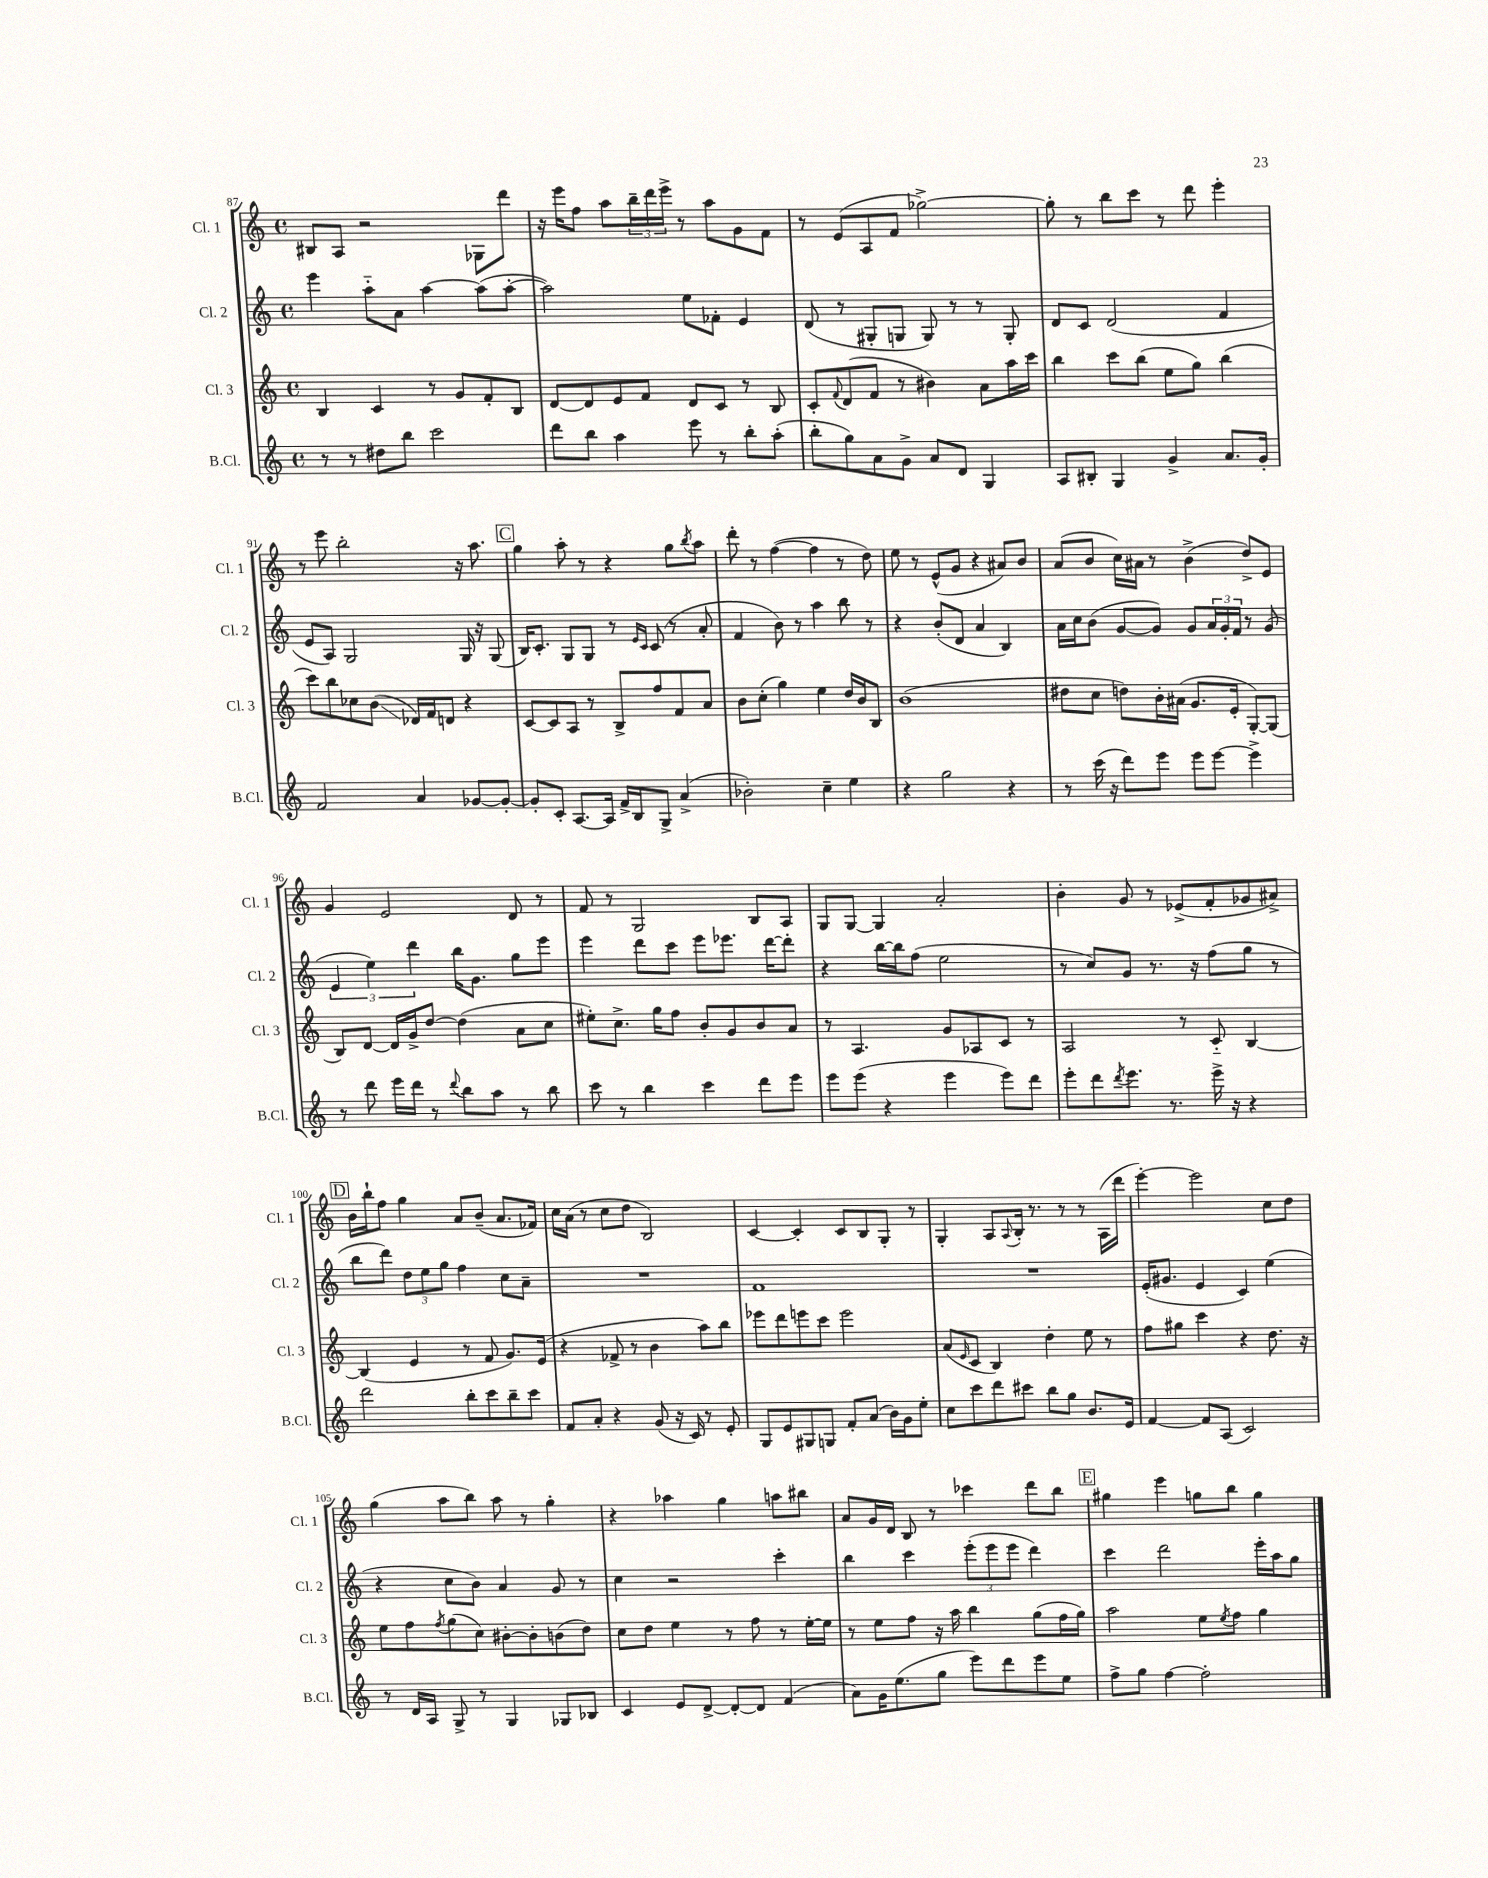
<<
\new StaffGroup <<
\new Staff = "s0" \with { instrumentName = "Cl. 1" shortInstrumentName = "Cl. 1" } {
    \clef treble \key c \major \defaultTimeSignature \time 4/4
    bis8 a8 r2 ges8 d'''8 |
    r16 e'''16 f''8 a''8 \tuplet 3/2 { b''16-- d'''16 e'''16-> } r8 a''8 g'8 f'8 |
    r8 e'8( a8 f'8 ges''2~->) |
    ges''8-. r8 b''8 c'''8 r8 d'''8 e'''4-. |
    r8 e'''8 b''2-. r16 a''8. |
    \mark \markup { \box "C" } g''4 a''8-. r8 r4 g''8 \acciaccatura { b''8 } a''8 |
    d'''8-. r8 f''4~( f''4 r8 d''8) |
    e''8 r8 e'8-^( g'8 r4 ais'8) b'8 |
    a'8( b'8 c''16) ais'16 r8 b'4->( d''8->) e'8 |
    g'4 e'2 d'8 r8 |
    f'8 r8 g2 b8 a8 |
    g8 g8~ g4 a'2-. |
    b'4-. g'8 r8 ees'8->( f'8-. ges'8 ais'8->) |
    \mark \markup { \box "D" } b'16 b''16-! f''8 g''4 a'8 b'8--( a'8. fes'16) |
    c''16 a'16( r8 c''8 d''8 b2) |
    c'4~ c'4-. c'8 b8 g8-. r8 |
    g4-. a8 \appoggiatura { a8 } b16-. r8. r8 r8 a16( d'''16 |
    e'''4~-.) e'''2 c''8 d''8 |
    g''4( a''8 b''8) a''8 r8 g''4-. |
    r4 aes''4 g''4 a''8 bis''8 |
    a'8 g'16 d'16 b8 r8 ces'''4 d'''8 b''8 |
    \mark \markup { \box "E" } gis''4 e'''4 g''8 b''8 g''4 \bar "|." |
}
\new Staff = "s1" \with { instrumentName = "Cl. 2" shortInstrumentName = "Cl. 2" } {
    \clef treble \key c \major \defaultTimeSignature \time 4/4
    e'''4 a''8-_ a'8 a''4~ a''8( a''8~-. |
    a''2) e''8 fes'8-. e'4 |
    d'8( r8 gis8-. g8 g8) r8 r8 g8-. |
    d'8 c'8 d'2( f'4 |
    e'8 a8) g2 g16 r16 g8( |
    \mark \markup { \box "C" } b16) c'8.-. g8 g8 r8 \grace { e'16 c'16 } c'8( r8 a'8-. |
    f'4 b'8) r8 a''4 b''8 r8 |
    r4 b'8-.( d'8 a'4 b4) |
    a'16 c''16 b'8( g'8~ g'8) g'8 \tuplet 3/2 { a'16 g'16-. f'16 } r8 g'8( |
    \tuplet 3/2 { e'4 e''4) d'''4 } b''16 g'8. g''8 e'''8 |
    e'''4 d'''8 c'''8 e'''8 ees'''8. d'''16~ d'''8-. |
    r4 b''16~ b''16 f''8( e''2 |
    r8 c''8) g'8 r8. r16 f''8( g''8 r8 |
    \mark \markup { \box "D" } b''8 d'''8) \tuplet 3/2 { d''8 e''8 g''8 } f''4 c''8 a'8-- |
    R1 |
    f'1 |
    R1 |
    e'16-.( gis'8. e'4 c'4) e''4( |
    r4 c''8 b'8) a'4 g'8 r8 |
    c''4 r2 c'''4-. |
    b''4 c'''4 \tuplet 3/2 { e'''8-.( e'''8 e'''8 } d'''4) |
    \mark \markup { \box "E" } c'''4 d'''2 e'''16-. a''16 g''8 \bar "|." |
}
\new Staff = "s2" \with { instrumentName = "Cl. 3" shortInstrumentName = "Cl. 3" } {
    \clef treble \key c \major \defaultTimeSignature \time 4/4
    b4 c'4 r8 g'8 f'8-. b8 |
    d'8~ d'8 e'8 f'8 d'8 c'8 r8 b8 |
    c'8-. \appoggiatura { f'8 } d'8( f'8 r8 bis'4) a'8 a''16 c'''16 |
    b''4 c'''8 b''8( e''8 g''8) b''4( |
    c'''8) b''8 ces''8 b'8\glissando( des'16) f'16 d'8 r4 |
    \mark \markup { \box "C" } c'8~ c'8 a8 r8 b8-> f''8 f'8 a'8 |
    b'8 c''8-.( g''4) e''4 d''16 b'16 b8 |
    b'1( |
    dis''8 c''8 d''8) b'16-. ais'16( g'8. e'16-. g8~-.) g8( |
    b8) d'8~ d'16 g'16-> d''8~ d''4( a'8 c''8 |
    eis''8-.) c''8.-> g''16 f''8 b'8-. g'8 b'8 a'8 |
    r8 a4. g'8 aes8 c'8 r8 |
    a2 r8 c'8-_ b4~ |
    \mark \markup { \box "D" } b4( e'4 r8 f'8 g'8.) e'16( |
    r4 fes'8-> r8 b'4 a''8) b''8 |
    ees'''8 d'''8 e'''8 c'''8 e'''2 |
    a'8( \grace { e'16 } c'8 b4) d''4-. e''8 r8 |
    f''8 gis''8 c'''4 r4 d''8. r16 |
    e''8 f''8 \acciaccatura { f''8 } g''8( c''8) bis'8~-. bis'8-. b'8( d''8) |
    c''8 d''8 e''4 r8 f''8 r8 e''16~-. e''16 |
    r8 e''8 f''8 r16 a''16 b''4 g''8( f''16 g''16) |
    \mark \markup { \box "E" } a''2 e''8 \acciaccatura { e''8 } f''8 g''4 \bar "|." |
}
\new Staff = "s3" \with { instrumentName = "B.Cl." shortInstrumentName = "B.Cl." } {
    \clef treble \key c \major \defaultTimeSignature \time 4/4
    r8 r8 dis''8 b''8 c'''2 |
    d'''8 b''8 a''4 e'''8 r8 b''8-. a''8-.( |
    b''8-. g''8) a'8 g'8-> a'8 d'8 g4 |
    a8 bis8-. g4 g'4-> a'8. g'16-. |
    f'2 a'4 ges'8~ ges'8~-. |
    \mark \markup { \box "C" } ges'8-. c'8-. a8.~ a16 f'16-> b16 g8-> a'4->( |
    bes'2-.) c''4-- e''4 |
    r4 g''2 r4 |
    r8 c'''16( r16 d'''8) e'''8 e'''8 e'''8~ e'''4-> |
    r8 d'''8 e'''16 d'''16 r8 \appoggiatura { d'''8 } b''8 a''8 r8 b''8 |
    c'''8 r8 b''4 c'''4 d'''8 e'''8 |
    e'''8 e'''8( r4 e'''4 e'''8) d'''8 |
    e'''8-. d'''8 \acciaccatura { d'''8 } e'''8. r8. e'''16-> r16 r4 |
    \mark \markup { \box "D" } d'''2 b''8-. c'''8 b''8-- c'''8 |
    f'8 a'8-. r4 g'8( r16 c'16) r8 e'8-. |
    g8 e'8 gis8 g8 f'8-. a'8( b'16) g'16 e''8-. |
    c''8 c'''8 d'''8 cis'''8 b''8 g''8 b'8. e'16 |
    f'4~ f'8 a8( c'2) |
    r8 d'16 a16 g8-> r8 g4 ges8 bes8 |
    c'4 e'8 d'8~-> d'8~-. d'8 f'4( |
    a'8) g'16 e''8.( g''8 e'''8) d'''8 e'''8 e''8 |
    \mark \markup { \box "E" } f''8-> g''8 f''4~ f''2-. \bar "|." |
}
>>
>>
\layout { \context { \Score currentBarNumber = #87 } }
